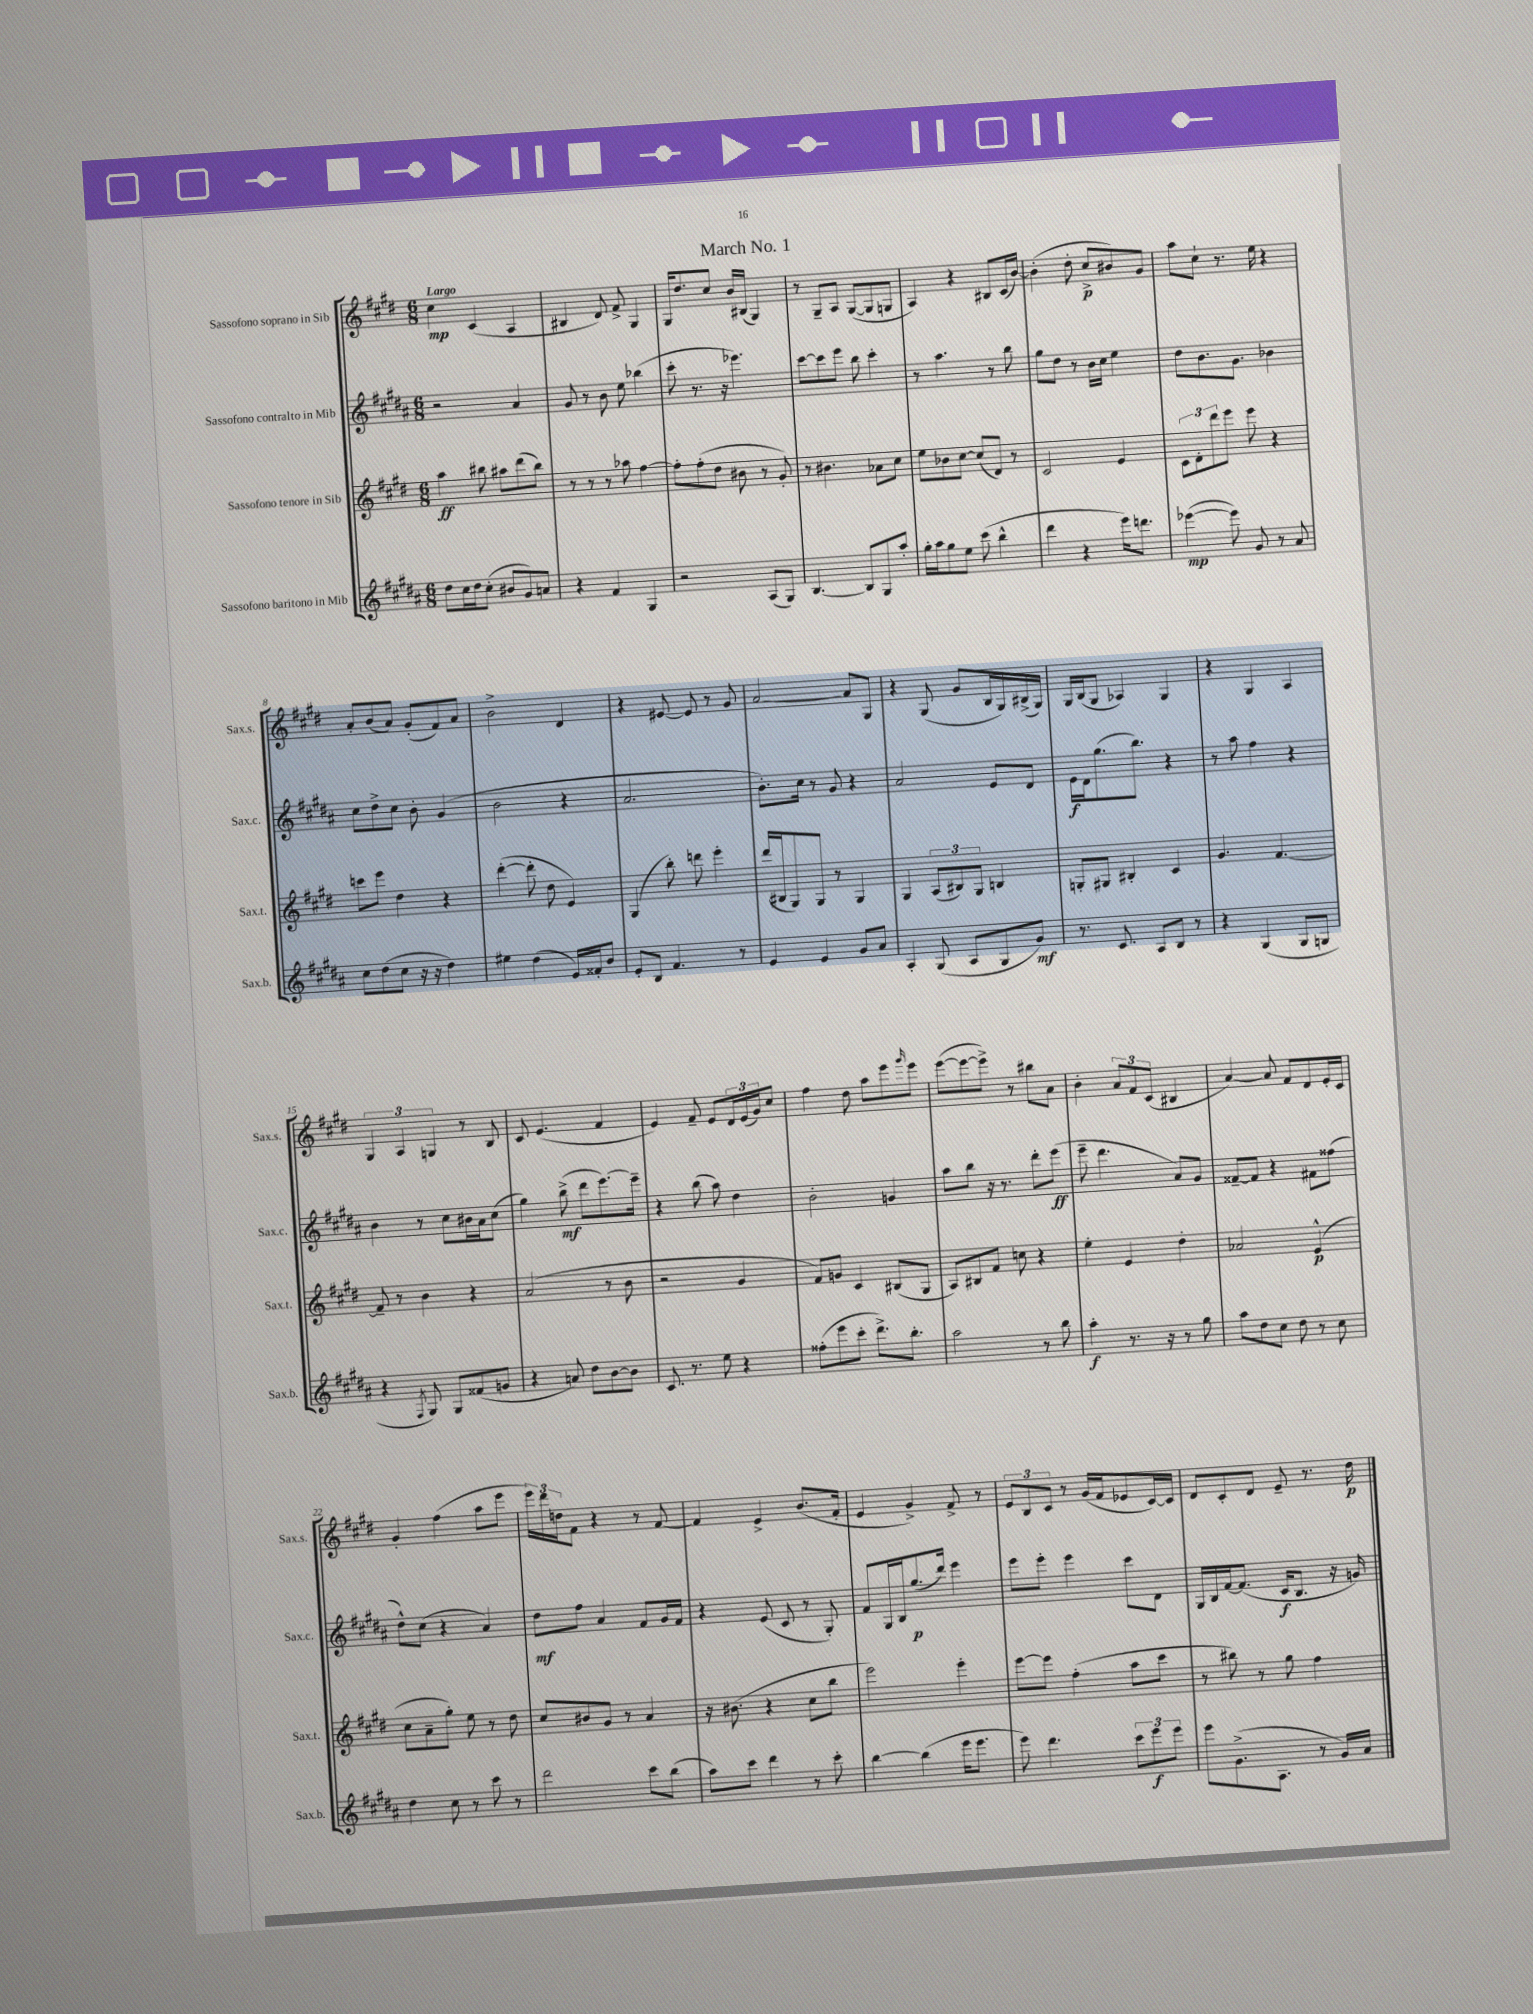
\header { title = "March No. 1" }
<<
\new StaffGroup <<
\new Staff = "s0" \with { instrumentName = "Sassofono soprano in Sib" shortInstrumentName = "Sax.s." } {
    \clef treble \key e \major \numericTimeSignature \time 6/8 \tempo "Largo"
    cis''4\mp cis'4( a4 |
    bis4 dis'8) fis'8-> gis4 |
    gis16 dis''8. cis''8 b'16 bis16( gis4) |
    r8 gis8-- a8 gis8~( gis8 g8 |
    a4) r4 bis8 cis'16( b'16~) |
    b'4-.( dis''8-. cis''8->\p bis'8) gis'8 |
    a''8 cis''8-! r8. e''16 r4 |
    a'8-. b'8( a'8) gis'8-.( fis'8) a'8 |
    b'2-> dis'4 |
    r4 eis'8~ eis'8 r8 gis'8 |
    a'2~ a'8 gis8 |
    r4 gis8( gis'8 b16 gis16) bis16->( gis16) |
    gis16 b16( gis8 aes4) gis4 |
    r4 gis4 a4 |
    \tuplet 3/2 { gis4 a4 g4 } r8 b8 |
    cis'8 e'4.( fis'4 |
    e'4) fis'8-- e'8 \tuplet 3/2 { dis'16 e'16( gis'16) } cis''8 |
    fis''4 dis''8 a''8 e'''8 \grace { gis'''16 } e'''8 |
    e'''8~( e'''8~ e'''8->) r8 bis''8 a'8 |
    b'4-. \tuplet 3/2 { a'8 fis'8 cis'8( } bis4 |
    a'4~) a'8 fis'8 dis'8 e'16-. cis'16 |
    gis'4-. fis''4( a''8 e'''8 |
    \tuplet 3/2 { e'''16) dis'''16 d''16 } fis'8 r4 r8 fis'8~ |
    fis'4 e'4-> b'8.( fis'16-. |
    e'4 gis'4->) fis'8-> r8 |
    \tuplet 3/2 { e'8 b8 cis'8 } r8 gis'16( fis'16 ees'8 cis'16~) cis'16 |
    dis'8 cis'8-. dis'8 e'8-- r8. dis''16\p \bar "|." |
}
\new Staff = "s1" \with { instrumentName = "Sassofono contralto in Mib" shortInstrumentName = "Sax.c." } {
    \clef treble \key b \major \numericTimeSignature \time 6/8
    r2 ais'4 |
    gis'8 r8 b'8 e''8 bes''4( |
    cis'''8-. r8. r16 ees'''4.) |
    cis'''8~ cis'''8 e'''8 b''8 cis'''4-. |
    r8 ais''4. r8 b''8 |
    gis''8 dis''8 r8 b'16 cis''16 e''4 |
    dis''8 b'8. gis'8. bes'4 |
    cis''8 dis''8-> cis''8 b'8-. gis'4( |
    b'2 r4 |
    ais'2. |
    b'8.-.) cis''16 r8 gis'8 r4 |
    ais'2 e'8 dis'8 |
    e'16\f dis'16 gis''8.( b''8.) r4 |
    r8 ais''8 fis''4 r4 |
    b'4 r8 cis''8 bis'16 ais'16 cis''8( |
    gis''4) b''8->\mf( dis'''8 e'''8.~) e'''16-- |
    r4 b''8( ais''8) dis''4 |
    b'2-. g'4 |
    ais''8 b''8 r16 r8. dis'''8-. e'''8\ff( |
    e'''8-- dis'''4. ais'8) gis'8 |
    fisis'8~-- fisis'8 r4 fis'8 fisis''8( |
    dis''8-^) cis''8( r4 ais'4) |
    dis''8\mf fis''8 ais'4 fis'8 gis'16 fis'16 |
    r4 e'8( cis'8 r8 gis8-.) |
    fis'8 gis16 b16 gis''8.\p( dis'''16) e'''4 |
    e'''8 e'''8-. e'''4 cis'''8 dis'8 |
    gis16 b16 fis'16~ fis'8.( cis'16\f b8. r16 g'16) \bar "|." |
}
\new Staff = "s2" \with { instrumentName = "Sassofono tenore in Sib" shortInstrumentName = "Sax.t." } {
    \clef treble \key e \major \numericTimeSignature \time 6/8
    a''4\ff bis''8 ais''8 dis'''8( bis''8) |
    r8 r8 r8 aes''8 fis''4~ |
    fis''8-. fis''8-.( dis''8 bis'8 r8 gis'8-.) |
    r8 bis'4. aes'8 cis''8 |
    e''8 bes'8 cis''8~ cis''8( dis'8) r8 |
    cis'2 e'4 |
    \tuplet 3/2 { cis'8 dis'8-. dis'''8 } e'''8 e'''8 r4 |
    c'''8 e'''8 dis''4 r4 |
    dis'''4~-.( dis'''8-. dis''8 e'4) |
    gis4( b''8-.) d'''8 e'''4-. |
    dis'''16( bis16 gis8) gis8 r8 gis4 |
    gis4 \tuplet 3/2 { a8( bis8) gis8 } b4 |
    g8-. gis8 bis4-. cis'4 |
    gis'4. fis'4.~ |
    fis'8-- r8 b'4 r4 |
    a'2( r8 b'8 |
    r2 gis'4 |
    fis'8) g'8 cis'4 bis8( gis8 |
    a8) bis8 fis'8 c''8 r4 |
    e''4-. e'4 dis''4-. |
    aes'2 e'4-^\p( |
    cis''8 a'8-- gis''8-.) e''8 r8 dis''8 |
    cis''8 bis'8 gis'8 r8 a'4 |
    r16 bis'8.( r4 cis''8 b''8 |
    e'''2) e'''4-. |
    e'''8~ e'''8 fis''4-.( a''8 cis'''8 |
    r8 bis''8) r8 gis''8 fis''4 \bar "|." |
}
\new Staff = "s3" \with { instrumentName = "Sassofono baritono in Mib" shortInstrumentName = "Sax.b." } {
    \clef treble \key b \major \numericTimeSignature \time 6/8
    dis''8 cis''16 dis''16 cis''8-.( bis'8 gis'8) a'8 |
    r4 fis'4 gis4 |
    r2 ais8( gis8) |
    b4.~ b8 gis8 ais''8-. |
    gis''16-. ais''16 gis''8 e''8 cis'''8( b''4-^ |
    dis'''4 r4 e'''16) d'''8. |
    ees'''4~\mp( ees'''8) gis'8 r8 ais'8 |
    cis''8 dis''8( cis''8 r16 r16 dis''4) |
    eis''4 dis''4( e'16) fisis'16-. b'8 |
    e'8-. b8 fis'4. r8 |
    e'4 e'4 gis'8 ais'8 |
    ais4-. gis8( ais8 gis8 gis'8\mf) |
    r8. cis'8. ais8 b8 r8 |
    r4 gis4( gis8 g8 |
    r4 \acciaccatura { fis8 } gis8) gis8 fisis'8( g'8 |
    r4 a'8) dis''8 b'8~ b'8 |
    cis'8. r8. e''8 r4 |
    fisis''8-.( e'''8 cis'''8-. dis'''8.->) b''8.-. |
    ais''2 r8 b''8 |
    ais''4-.\f r8. r16 r8 gis''8 |
    ais''8 dis''8 cis''8 dis''8 r8 cis''8 |
    dis''4 cis''8 r8 cis'''8 r8 |
    dis'''2 cis'''8 b''8( |
    ais''8) cis'''8 dis'''4 r8 cis'''8-. |
    b''4~ b''4( e'''16 e'''8. |
    e'''8) dis'''4. \tuplet 3/2 { cis'''8 e'''8\f e'''8 } |
    e'''8 gis'8.->( ais8. r8 gis'16) ais'16 \bar "|." |
}
>>
>>
